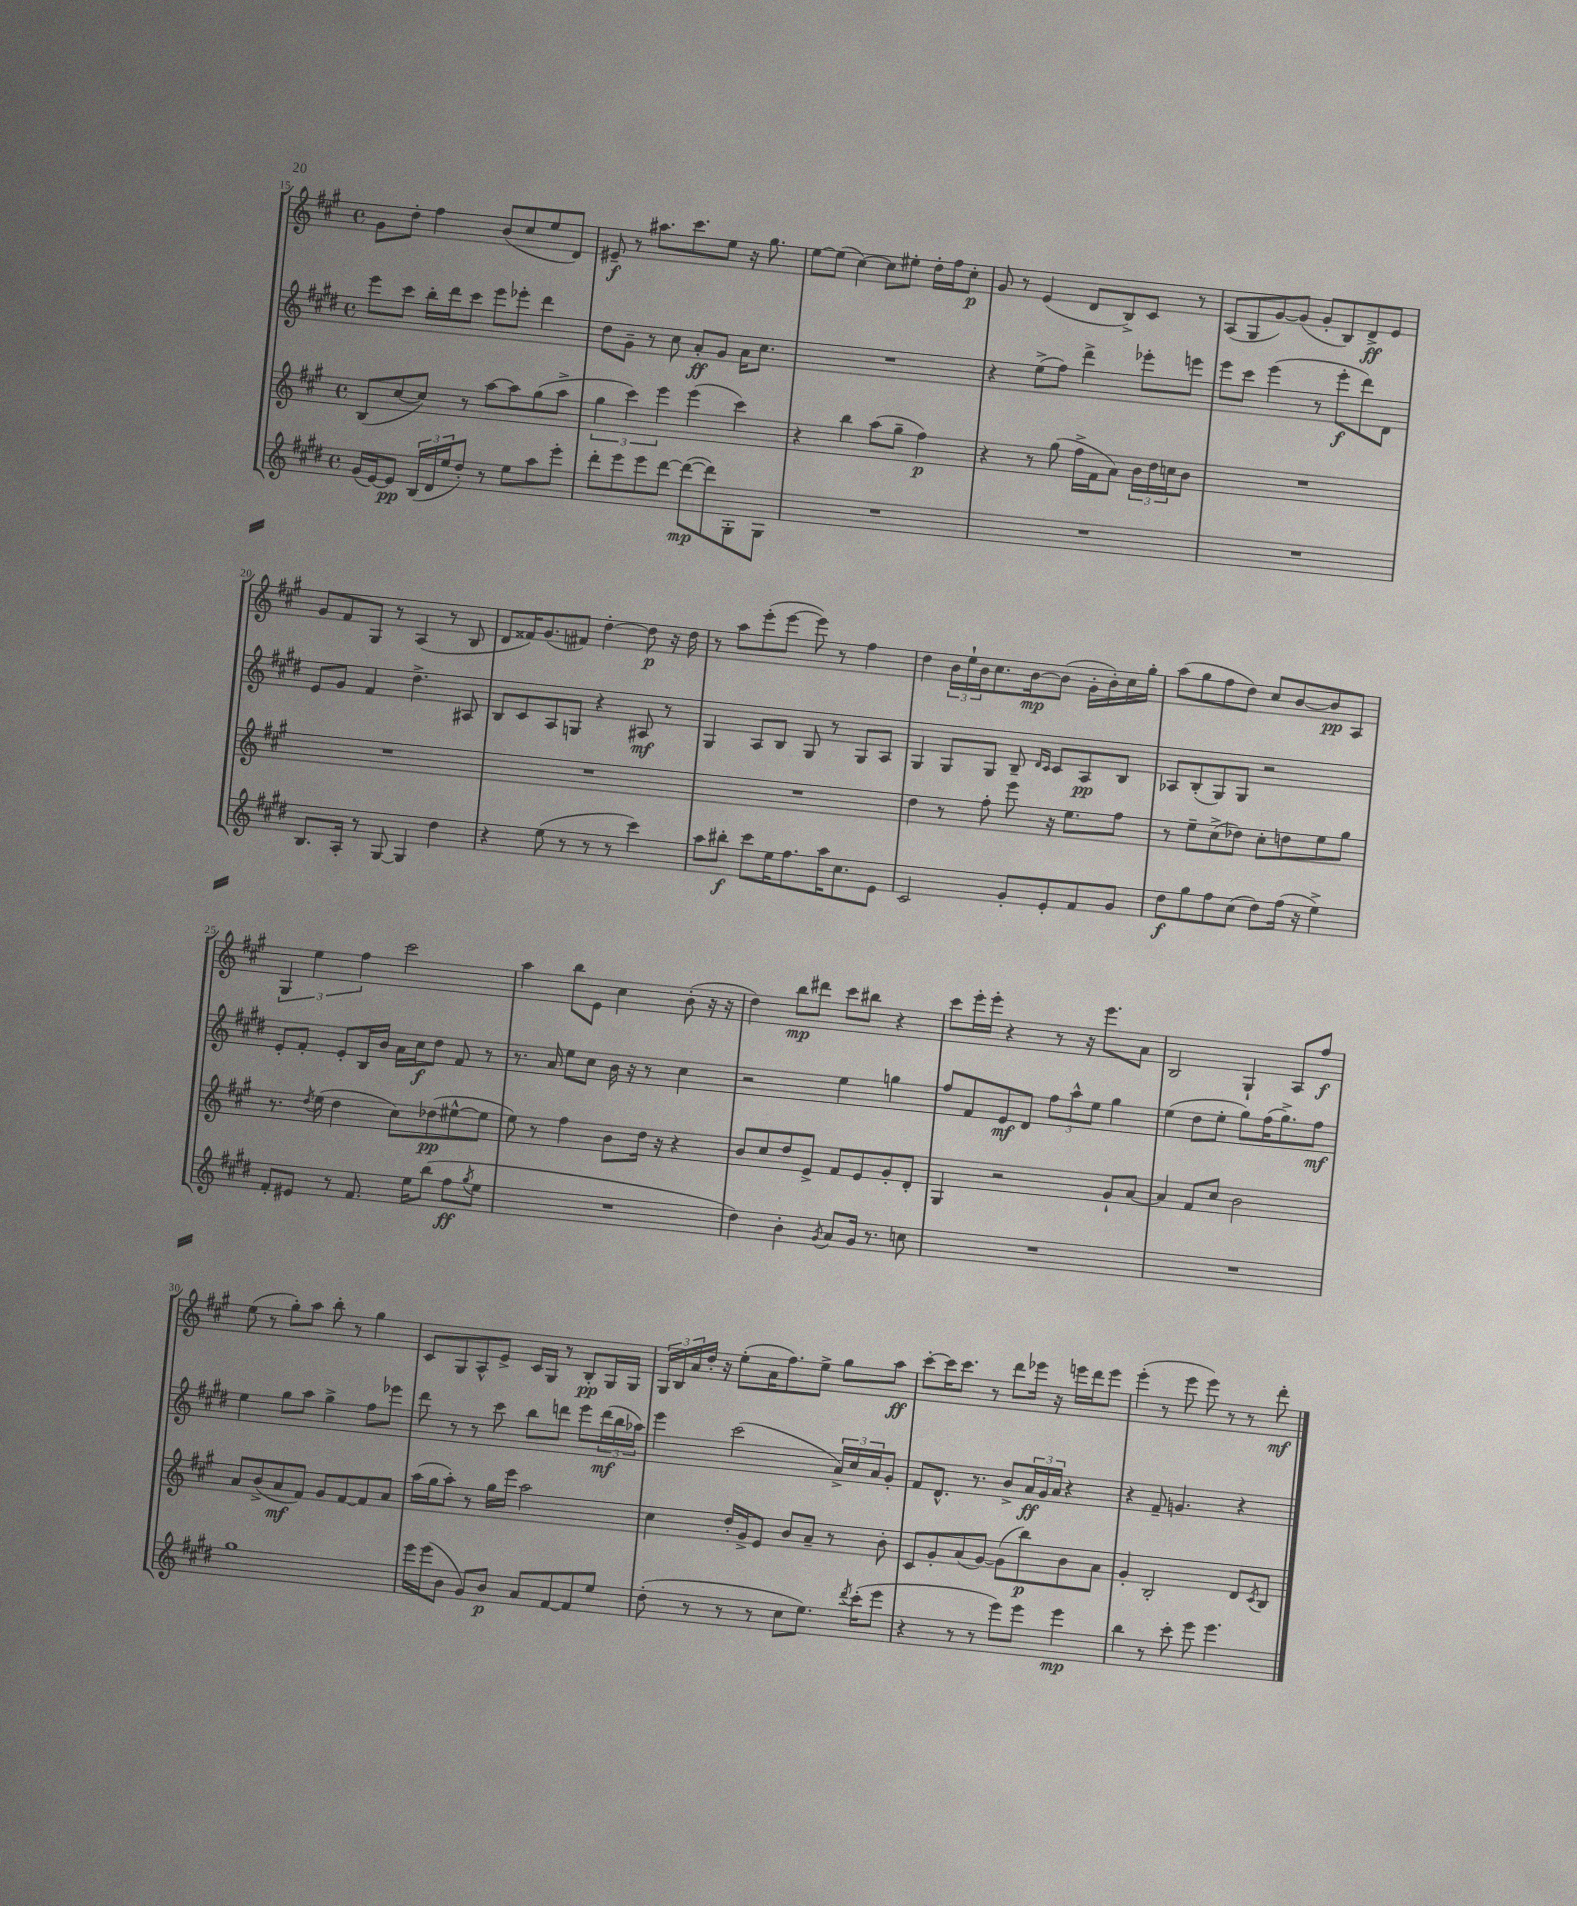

**kern	**kern	**kern	**kern
*staff4	*staff3	*staff2	*staff1
*clefG2	*clefG2	*clefG2	*clefG2
*k[f#c#g#d#]	*k[f#c#g#]	*k[f#c#g#d#]	*k[f#c#g#]
*M4/4	*M4/4	*M4/4	*M4/4
*met(c)	*met(c)	*met(c)	*met(c)
(16g#	(8B	8eee	8g#
[16e)	.	.	.
8e]	[8cc#	8ccc#	8dd'
(24B	8cc#])	16bb'	4ff#
24d#	.	.	.
.	.	16ddd#	.
24ee	.	.	.
8dd#')	8r	8ccc#	.
8r	[8aa	8eee	(8b
8ee	8aa]	8eee-'	8cc#
8aa	(8gg#	4ddd#	8ee
8eee'	8aa^	.	8d)
=	=	=	=
8ddd#'	6gg#	8dd#	8e#~
8eee	.	8g#~	8r
.	6ccc#)	.	.
8eee	.	8r	8.aa#
.	6eee	.	.
[8ddd#	.	8cc#	.
.	.	.	8.ccc#
(8ddd#_	(4eee	8a'	.
8ddd#])	.	8g#	8ee
8G#'	4ccc#)	16a	16r
.	.	8.cc#	8.gg#
8G#	.	.	.
=	=	=	=
1r	4r	1r	[8ee
.	.	.	(8ee]
.	4bb	.	[4cc#)
.	(8aa	.	8cc#]
.	8gg#~	.	8ee#'
.	4ff#)	.	16dd'
.	.	.	16ff#
.	.	.	8cc#'
=	=	=	=
1r	4r	4r	8g#
.	.	.	8r
.	8r	(8ee^	(4e
.	(8gg#	8ff#)	.
.	16ff#^	4ddd#^	8d
.	16f#	.	.
.	8a)	.	8B^)
.	24b	8eee-'	8c#
.	24dd	.	.
.	24cc	.	.
.	8b	8eee	8r
=	=	=	=
1r	1r	8eee	(8A
.	.	8ccc#	8G#
.	.	(4eee	[8g#)
.	.	.	(8g#]
.	.	8r	8g#'
.	.	8eee'	8B)
.	.	8ddd#)	8d^
.	.	8d#	8e
=	=	=	=
8.B	1r	8e	8g#
.	.	8g#	8f#
16A'	.	.	.
8r	.	4f#	8G#
[8G#	.	.	8r
4G#]	.	4.dd#^	(4A
4dd#	.	.	8r
.	.	8A#	8B
=	=	=	=
4r	1r	8B	8d
.	.	8c#	16f##)
.	.	.	(8.g#
(8ee	.	8A	.
8r	.	8G	8f#)
8r	.	4r	[4dd'
8r	.	.	.
4ccc#)	.	8A#	8dd]
.	.	8r	16r
.	.	.	16dd
=	=	=	=
8aa	1r	4G#	8r
8bb#'	.	.	8aa
8ccc#	.	8A	(8eee'
16ee	.	8B	[8eee
8.ff#	.	.	.
.	.	8G#	8eee])
16aa	.	8r	8r
8.cc#	.	.	.
.	.	8G#	4ff#
8e	.	8A	.
=	=	=	=
2c#	4dd	4G#	4dd
.	8r	8G#	24b
.	.	.	24ee`
.	.	.	24b
.	8ff#'	8G#	8.cc#
8g#'	8eee	8B~	.
.	.	.	[16b
.	.	16qqd#	.
.	.	16qqc#	.
8e'	16r	8c#	(8b]
.	8.ee	.	.
8f#	.	8A	16g#'
.	.	.	16b')
8g#	8ff#	8B	16cc#
.	.	.	16gg#'
=	=	=	=
8dd#	8r	8A-	(8aa
8gg#	8ee~	(8B'	8gg#
8ff#	(8cc#^	8G#)	8ff#
(8cc#	8dd-)	8G#	8dd)
8dd#)	8cc#'	2r	8cc#
(16ff#	8dd	.	[8b
16r	.	.	.
4ee^)	8ee	.	8b]
.	8gg#	.	8A
=	=	=	=
8f#'	8.r	8e'	6G#
8e#	.	8f#'	.
.	.	.	6ee
.	8qdd	.	.
.	(16ee	.	.
8r	4dd	8e'	.
.	.	.	6ff#
8.f#	.	16B	.
.	.	16b	.
.	8cc#)	16a	2ccc#
16ee	.	16cc#	.
(8bb	(8dd-	8dd#	.
8ff#	[8ee#^^	8f#	.
8qgg#	.	.	.
8ee	8ee#]	8r	.
=	=	=	=
1r	8ee)	8.r	4aa
.	8r	.	.
.	.	16a	.
.	4ff#	8ee	8bb
.	.	8cc#	8e
.	8b	16b	4cc#
.	.	16r	.
.	16dd	8r	.
.	16r	.	.
.	4r	4cc#	(8b'
.	.	.	16r
.	.	.	16r
=	=	=	=
4dd#)	8b	2r	4dd)
.	8cc#	.	.
4b'	8dd	.	8bb
.	8e^	.	8ddd#
8qg#	.	.	.
8a	8f#	4ee	8ccc#
16g#	8e	.	8bb#
8.r	.	.	.
.	8g#'	4gg	4r
8cc	8d'	.	.
=	=	=	=
1r	4G#	8ff#	8ccc#
.	.	8f#	16eee'
.	.	.	16eee'
.	2r	8e	4r
.	.	8d#	.
.	.	12ff#	8r
.	.	12aa^^	.
.	.	.	16r
.	.	12ee	.
.	.	.	8.eee
.	8g#`	4gg#	.
.	[8a	.	8a
=	=	=	=
1r	4a]	(4ee	2B
.	8f#	8dd#	.
.	8cc#	8ee'	.
.	2b	8gg#)	4G#`
.	.	(16ff#	.
.	.	8.gg#^)	.
.	.	.	8A
.	.	8ff#	8ff#
=	=	=	=
1gg#	8a	4ee	(8ee
.	(8b^	.	8r
.	8a	8gg#	8gg#')
.	8f#)	8aa	8aa
.	8g#	4gg#^	8bb'
.	[8f#	.	8r
.	8f#]	8ff#	4gg#
.	8a	8eee-	.
=	=	=	=
16eee	(16aa	8ddd#	8c#
(16eee	16gg#	.	.
8b	8aa')	8r	8G#
8g#)	8r	8r	8A^^
8b	16gg#	8ccc#	8e^
.	16eee	.	.
8a	2aa	8bb	16c#
.	.	.	16G#
[8f#	.	8ddd	8r
8f#]	.	8eee	8B'
8ee	.	(24ddd	16G#
.	.	24bb	.
.	.	.	16G#
.	.	24aa-)	.
=	=	=	=
(8dd#'	4cc#	4eee	24G#
.	.	.	24B
.	.	.	24a
8r	.	.	16dd'
.	.	.	16r
8r	16dd'	(2ccc#	(8ee'
.	16g#^	.	.
8r	8e	.	16a
.	.	.	8.ff#)
8cc#	8b	.	.
8.ee)	8a~	.	8ee^
.	8r	24a^)	8gg#
.	.	24cc#	.
8qddd#	.	.	.
(16ccc#'	.	.	.
.	.	24a	.
8eee	8b'	8g#'	8aa
=	=	=	=
4r	8c#	8f#	[8ccc#'
.	8g#'	8.d#^^	16ccc#]
.	.	.	8.ccc#
8r	(8a	.	.
.	.	8.r	.
8r	[8g#)	.	8r
8eee)	(8g#]	8b^	8ddd
8eee	8bb)	24a	16eee-
.	.	24g#	.
.	.	.	16r
.	.	24a	.
4eee	8b	4r	16eee
.	.	.	16ddd
.	8a	.	8eee
=	=	=	=
4bb	4g#'	4r	(4eee'
8r	2B'	8f#~	8r
8ccc#'	.	4.g	8eee
8eee	.	.	8eee)
4.eee	.	.	8r
.	8d	4r	8r
.	8qc#	.	.
.	8B	.	8ddd'
==	==	==	==
*-	*-	*-	*-
